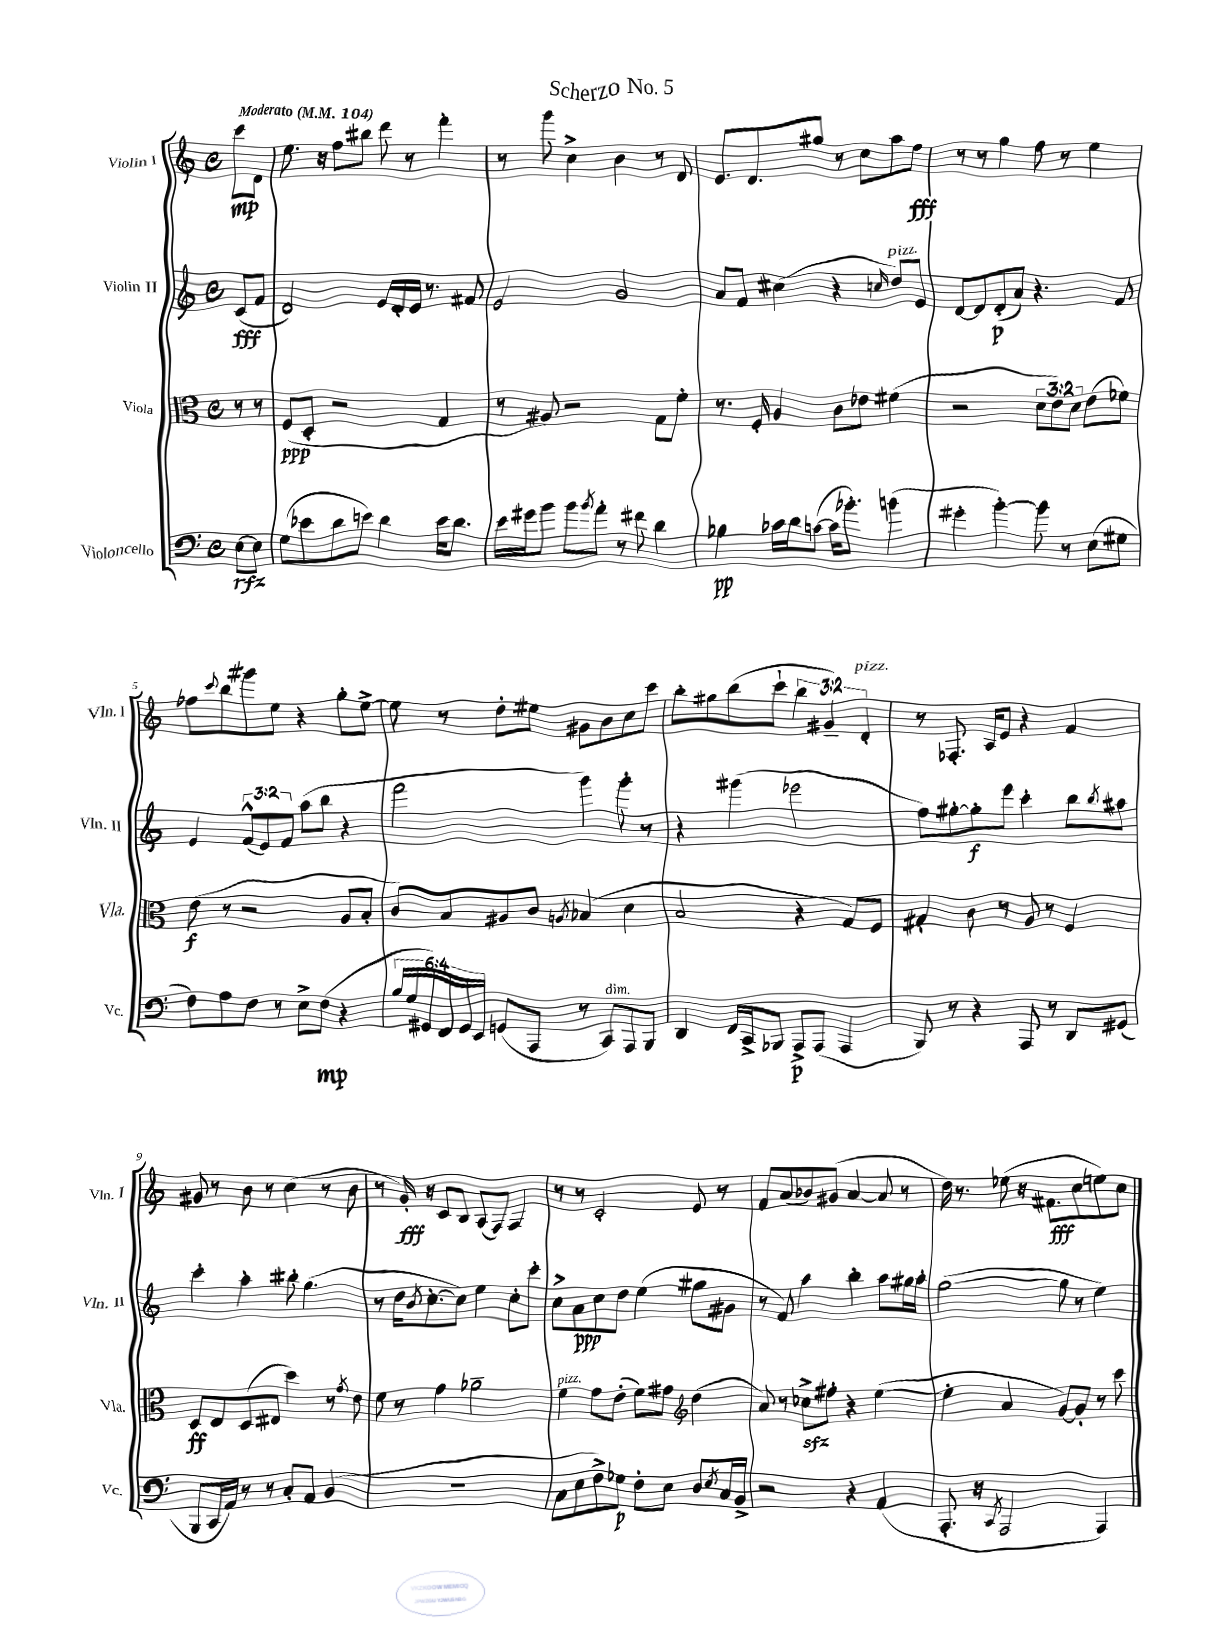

**kern	**dynam	**kern	**dynam	**kern	**dynam	**kern	**dynam
*part4	*part4	*part3	*part3	*part2	*part2	*part1	*part1
*staff4	*staff4	*staff3	*staff3	*staff2	*staff2	*staff1	*staff1
*I"Violoncello	*	*I"Viola	*	*I"Violin II	*	*I"Violin I	*
*I'Vc.	*	*I'Vla.	*	*I'Vln. II	*	*I'Vln. I	*
*clefF4	*	*clefC3	*	*clefG2	*	*clefG2	*
*k[]	*	*k[]	*	*k[]	*	*k[]	*
*M4/4	*	*M4/4	*	*M4/4	*	*M4/4	*
*met(c)	*	*met(c)	*	*met(c)	*	*met(c)	*
*MM104	*	*MM104	*	*MM104	*	*MM104	*
=	=	=	=	=	=	=	=
!	!	!	!	!	!	!LO:TX:a:B:t=Moderato	!
[8E\L	rfz	8r	.	(8c/L	fff	8ccc\L	mp
8E\J]	.	8r	.	8f/J	.	8d\J	.
=1	=1	=1	=1	=1	=1	=1	=1
(8G\L	.	(8F/L	ppp	2d/)	.	8.ee\	.
8e-X\	.	8D'/J	.	.	.	.	.
.	.	.	.	.	.	16r	.
8d\	.	2r	.	.	.	8ff\L	.
8en\J)	.	.	.	.	.	8bb#X\J	.
4d\	.	.	.	16e/LL	.	8ddd\	.
.	.	.	.	16d'/	.	.	.
.	.	.	.	16e/JJ	.	8r	.
.	.	.	.	8.r	.	.	.
16e\KL	.	4G/	.	.	.	4fff'\	.
8.d\J	.	.	.	.	.	.	.
.	.	.	.	8f#X/	.	.	.
=2	=2	=2	=2	=2	=2	=2	=2
16e\LL	.	8r	.	2e/	.	8r	.
16g#X\J	.	.	.	.	.	.	.
8b\J	.	8A#X/)	.	.	.	8ggg\	.
8b\L	.	2r	.	.	.	4cc^\	.
8qb/	.	.	.	.	.	.	.
8a'\J	.	.	.	.	.	.	.
8r	.	.	.	2g/	.	4b\	.
8f#X\	.	.	.	.	.	.	.
4d\	.	8G\L	.	.	.	8r	.
.	.	8f'\J	.	.	.	8d/	.
=3	=3	=3	=3	=3	=3	=3	=3
4B-X\	pp	8.r	.	8a/L	.	8.e/L	.
.	.	.	.	8f/J	.	.	.
.	.	16F'/	.	.	.	8.d/	.
16c-X\LL	.	4A/	.	(4cc#X\	.	.	.
16d\J	.	.	.	.	.	.	.
([8cn\J	.	.	.	.	.	8gg#X/J	.
16c\KL]	.	8c\L	.	4r	.	8r	.
8.b-X'\J)	.	.	.	.	.	.	.
.	.	8e-X\J	.	.	.	8cc\L	.
.	.	.	.	16qqccn/	.	.	.
!	!	!	!	!LO:TX:a:i:t=pizz.	!	!	!
(4bn\	.	(4f#X\	.	8dd/L)	.	8aa\	.
.	.	.	.	8e/J	.	8ff\J	fff
=4	=4	=4	=4	=4	=4	=4	=4
4g#X'\	.	2r	.	[8d/L	.	8r	.
.	.	.	.	8d/]	.	8r	.
[4b'\)	.	.	.	(8d'/	p	4gg\	.
.	.	.	.	8a/J)	.	.	.
8b\]	.	12d\L	.	4.r	.	8ff\	.
.	.	12e\)	.	.	.	.	.
8r	.	.	.	.	.	8r	.
.	.	12d\J	.	.	.	.	.
(8E\L	.	(8e\L	.	.	.	4ee\	.
8G#X\J	.	8f-X\J)	.	8f/	.	.	.
!!LO:LB:g=z
=5	=5	=5	=5	=5	=5	=5	=5
8F\L)	.	(8e\	f	4e/	.	8ff-X\L	.
.	.	.	.	.	.	8qqccc/	.
8A\	.	8r	.	.	.	8bb\	.
8F\J	.	2r	.	(12f^^/L	.	8ggg#X\	.
.	.	.	.	12e/)	.	.	.
8r	.	.	.	.	.	8ee\J	.
.	.	.	.	12f/J	.	.	.
8E^\L	.	.	.	(8aa\L	.	4r	.
(8F\J	mp	.	.	8bb\J	.	.	.
4r	.	8A/L	.	4r	.	8gg'\L	.
.	.	8B'/J	.	.	.	[8ee^\J	.
=6	=6	=6	=6	=6	=6	=6	=6
24B/LL	.	8c/L)	.	2fff\	.	8ee\]	.
24G/	.	.	.	.	.	.	.
24GG#X/)	.	.	.	.	.	.	.
24FF/	.	8B/	.	.	.	8r	.
24GG#/	.	.	.	.	.	.	.
24EE/JJ	.	.	.	.	.	.	.
(8GGn/L	.	8A#X/	.	.	.	8dd'\L	.
8AAA/J	.	8c/J	.	.	.	8ee#X\J	.
.	.	8qAn/	.	.	.	.	.
8r	.	(4B-X/	.	4ggg\)	.	8g#X\L	.
!LO:TX:a:i:t=dim.	!	!	!	!	!	!	!
8CC/L)	.	.	.	.	.	8b\	.
8AAA/	.	4d\	.	8ggg'\	.	8cc\	.
8BBB/J	.	.	.	8r	.	8ccc\J	.
=7	=7	=7	=7	=7	=7	=7	=7
4DD/	.	2B/	.	4r	.	8bb'\L	.
.	.	.	.	.	.	8gg#X\	.
16FF/LL	.	.	.	(4ggg#X\	.	(8bb\	.
16CC^/J	.	.	.	.	.	.	.
8BBB-X/J	.	.	.	.	.	8ccc`\J	.
8AAA^/L	p	4r	.	2eee-X\	.	6bb\	.
(8AAA/J	.	.	.	.	.	.	.
.	.	.	.	.	.	6g#X~/)	.
4AAA/	.	8G/L)	.	.	.	.	.
!	!	!	!	!	!	!LO:TX:a:i:t=pizz.	!
.	.	.	.	.	.	6d'/	.
.	.	8F/J	.	.	.	.	.
=8	=8	=8	=8	=8	=8	=8	=8
8BBB/)	.	4G#X'/	.	8ff\L)	.	8r	.
8r	.	.	.	[8gg#X'\	.	8.F-X'/	.
4r	.	8c\	.	8gg#'\]	f	.	.
.	.	.	.	.	.	16A/KL	.
.	.	8r	.	8eee\J	.	8e/J	.
8AAA/	.	8A/	.	4ccc'\	.	4r	.
8r	.	8r	.	.	.	.	.
8DD/L	.	4F/	.	8bb\L	.	4f/	.
.	.	.	.	8qbb/	.	.	.
(8GG#X/J	.	.	.	8aa#X\J	.	.	.
!!LO:LB:g=z
=9	=9	=9	=9	=9	=9	=9	=9
8BBB/L	.	8D/L	ff	4ccc'\	.	8g#X/	.
16CC/L	.	8E/	.	.	.	8r	.
16AA/JJ)	.	.	.	.	.	.	.
8r	.	(8D/	.	4aa'\	.	8b\	.
8r	.	8E#X/J	.	.	.	8r	.
8C'/L	.	4dd\)	.	8bb#X'\	.	(4cc\	.
8AA/J	.	.	.	(4.gg\	.	.	.
(4BB/	.	8r	.	.	.	8r	.
.	.	8qg/	.	.	.	.	.
.	.	8e\	.	.	.	8b\	.
=10	=10	=10	=10	=10	=10	=10	=10
1r	.	8f\	.	8r	.	8r	.
.	.	8r	.	16dd\KL	.	16g'/)	fff
.	.	.	.	8qb/	.	.	.
.	.	.	.	[8.cc'\	.	16r	.
.	.	4g\	.	.	.	8c/L	.
.	.	.	.	8cc\J])	.	8B/J	.
.	.	2a-X~\	.	4ee\	.	(8A/L	.
.	.	.	.	.	.	8F/J)	.
.	.	.	.	8cc'\L	.	4F/	.
.	.	.	.	8ccc'\J	.	.	.
=11	=11	=11	=11	=11	=11	=11	=11
!	!	!LO:TX:a:i:t=pizz.	!	!	!	!	!
8C\L	.	4f\	.	8cc^\L	.	8r	.
8E\	.	.	.	8a\	ppp	8r	.
8F^\)	.	8g\L	.	8cc\	.	2c'/	.
8G-X\J	p	(8e'\J	.	8dd\J	.	.	.
8F'\L	.	8f\L)	.	(4ee\	.	.	.
8E\J	.	8g#X\J	.	.	.	.	.
*	*	*clefG2	*	*	*	*	*
8D/L	.	(4dd\	.	8gg#X\L	.	8e/	.
8qE/	.	.	.	.	.	.	.
16C/L	.	.	.	8g#X\J	.	8r	.
16BB^/JJ	.	.	.	.	.	.	.
=12	=12	=12	=12	=12	=12	=12	=12
2r	.	8a/)	.	8r	.	8f/L	.
.	.	8r	.	8f/)	.	(8a/	.
.	.	8cc-Xzz^\L	.	4aa\	.	8b-X/)	.
.	.	8ff#X'\J	.	.	.	(8g#X/J	.
4r	.	4r	.	4bb'\	.	[4a/	.
(4AA/	.	([4ee\	.	8aa\L	.	8a/]	.
.	.	.	.	16gg#X\L	.	8r	.
.	.	.	.	16aa'\JJ	.	.	.
=13	=13	=13	=13	=13	=13	=13	=13
8.AAA'/	.	4ee'\]	.	([2gg\	.	16dd\)	.
.	.	.	.	.	.	8.r	.
16r	.	.	.	.	.	.	.
8qCC/	.	.	.	.	.	.	.
2AAA/	.	4a/	.	.	.	(8ee-X\	.
.	.	.	.	.	.	16r	.
.	.	.	.	.	.	8.f#X\L	fff
.	.	[8g/L)	.	8gg\]	.	.	.
.	.	8g'/J]	.	8r	.	8cc\	.
4AAA/)	.	8r	.	4ee\)	.	8een\)	.
.	.	8ccc\	.	.	.	8cc\J	.
==	==	==	==	==	==	==	==
*-	*-	*-	*-	*-	*-	*-	*-
